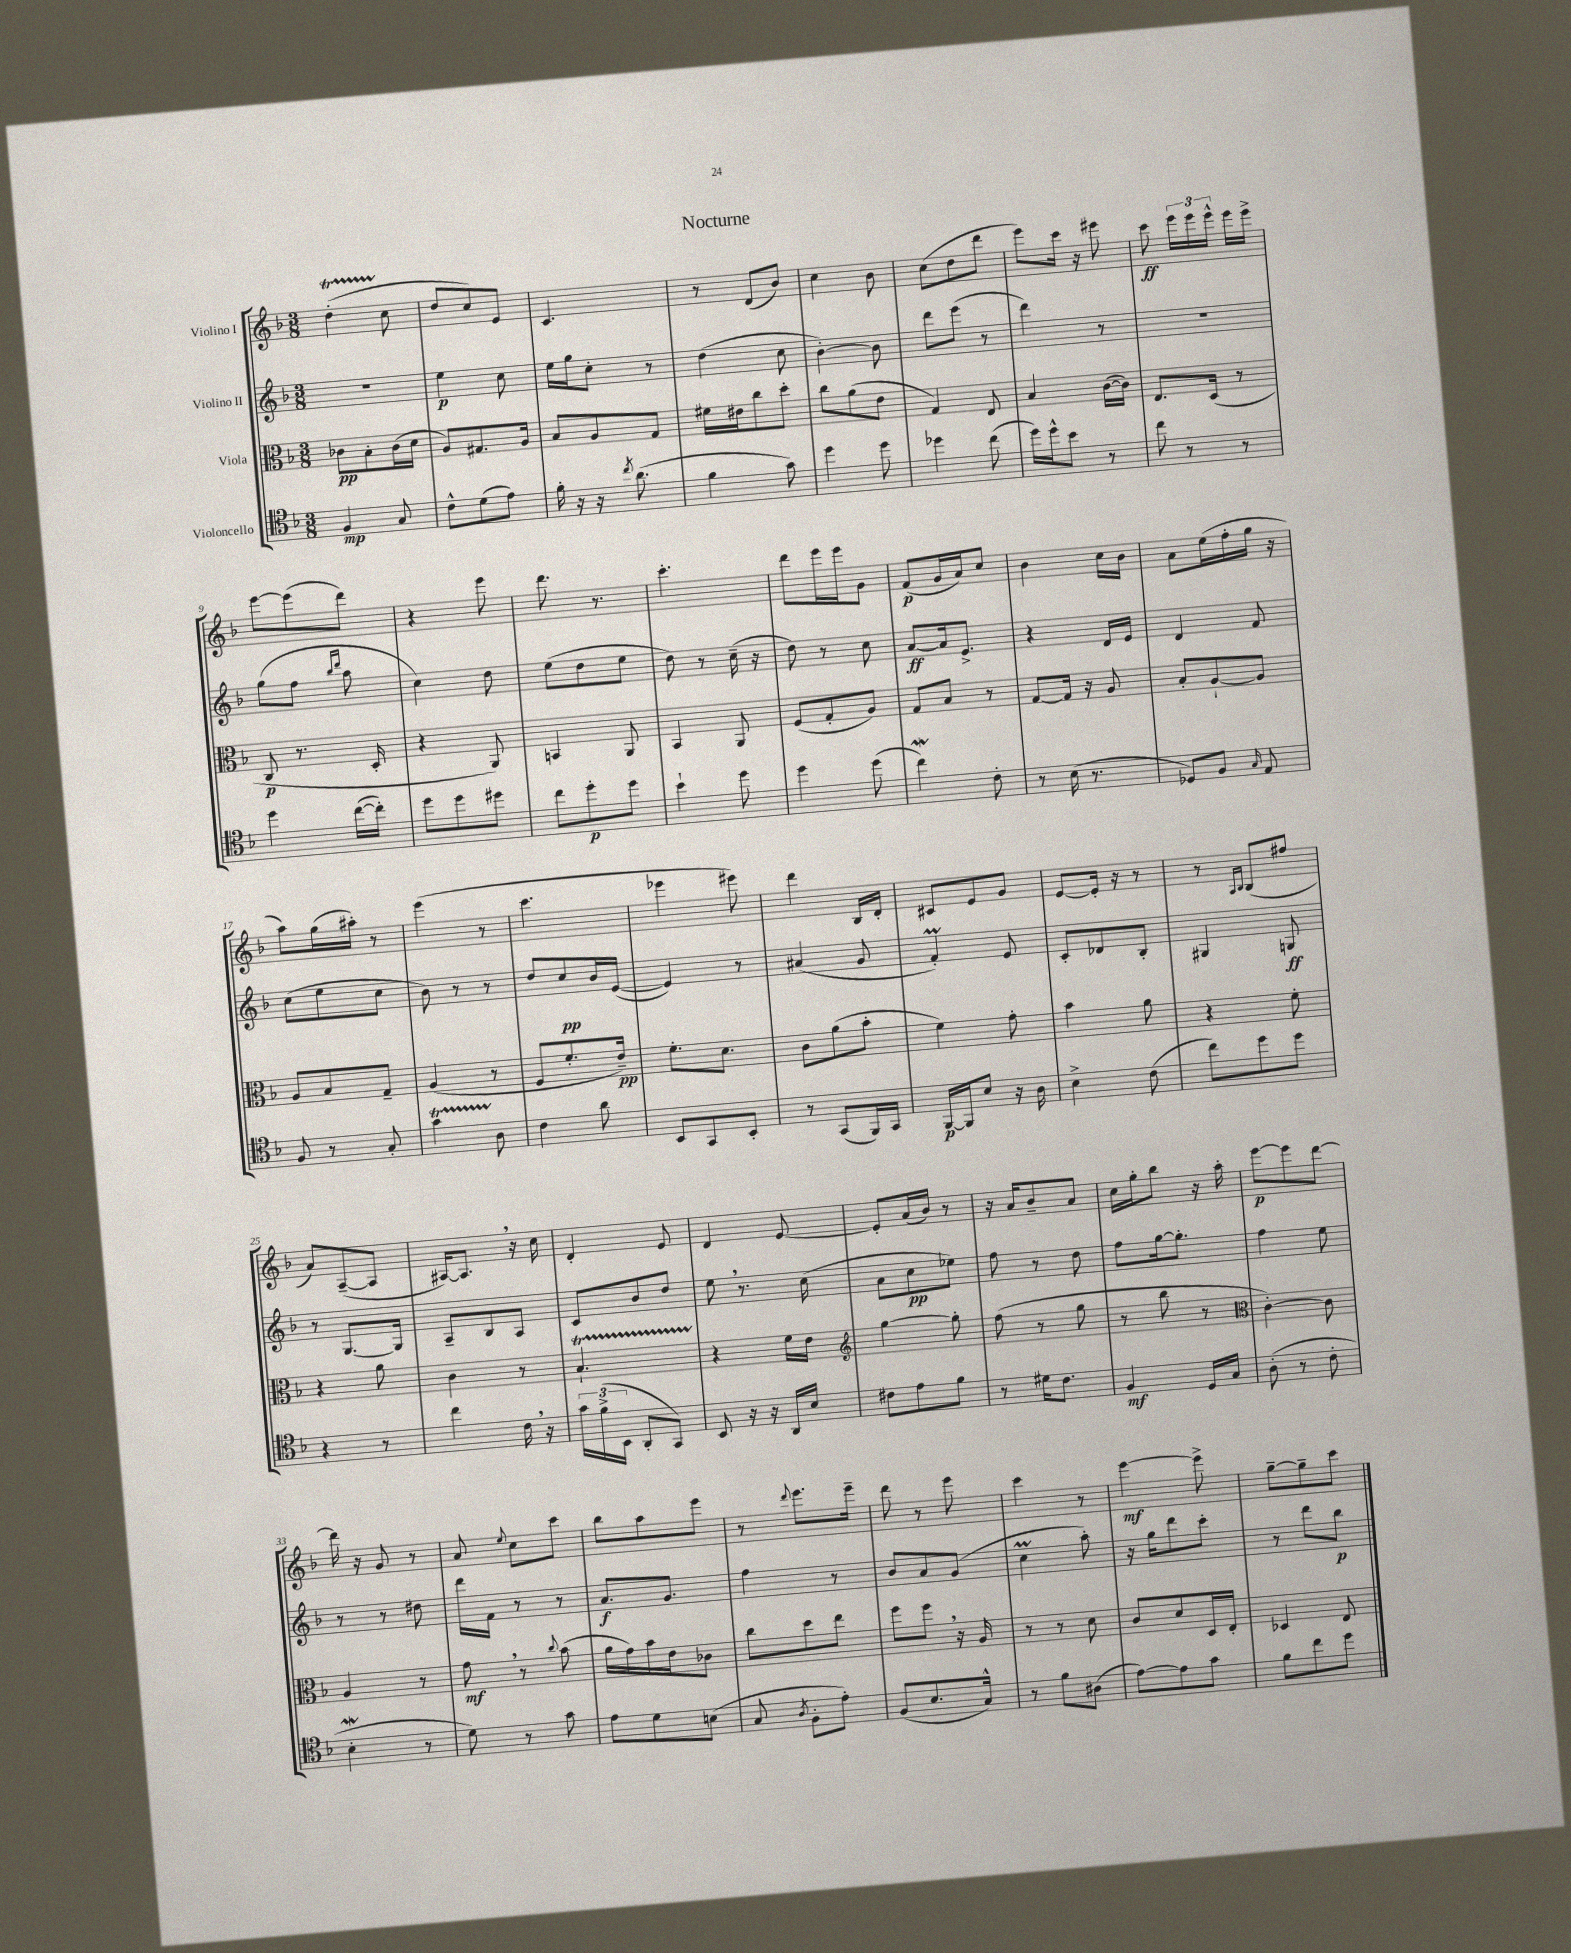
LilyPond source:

\header { title = "Nocturne" }
<<
\new StaffGroup <<
\new Staff = "s0" \with { instrumentName = "Violino I" } {
    \clef treble \key f \major \numericTimeSignature \time 3/8
    \autoBeamOff d''4-.\startTrillSpan( c''8\stopTrillSpan |
    d''8[ c''8) e'8] |
    c'4. |
    r8 d'8[( bes'8]) |
    c''4 bes'8 |
    c''8[( d''8 d'''8] |
    e'''8[) c'''16] r16 eis'''8 |
    c'''8\ff \tuplet 3/2 { e'''16[ e'''16 e'''16]-^ } e'''16[ e'''16]-> |
    e'''8[~ e'''8( d'''8]) |
    r4 e'''8 |
    d'''8. r8. |
    c'''4.-. |
    d'''8[ e'''16 e'''16 g'8] |
    f'8[\p( g'16 a'16) c''8] |
    bes'4 c''16[ bes'16] |
    a'8[ e''16( f''16-. g''16] r16 |
    a''8[) g''16( ais''16]-.) r8 |
    e'''4( r8 |
    c'''4. |
    ees'''4 eis'''8) |
    d'''4 bes16[ d'16]-. |
    cis'8[ e'8 g'8] |
    e'8[~ e'16]-. r16 r8 |
    r8 \grace { a16[ bes16] } bes8[( fis''8] |
    a'8[) a8~--( a8] |
    ais16[~) ais8.] \breathe r16 c''16 |
    d'4-. e'8 |
    d'4 e'8~ |
    e'8[-. a'16( bes'16]) r8 |
    r16 a'16[ bes'8-- a'8] |
    c''16[ g''16-. bes''8] r16 a''16-. |
    e'''8[~\p e'''8 d'''8]~ |
    d'''16 r16 g'8 r8 |
    a'8 \appoggiatura { e''8 } c''8[ c'''8] |
    bes''8[ a''8 e'''8] |
    r8 \appoggiatura { d'''8 } e'''8.[ e'''16]-- |
    d'''8 r8 e'''8 |
    c'''4 r8 |
    e'''4~\mf e'''8-> |
    g''8[~-- g''8-- c'''8] \bar "|." |
}
\new Staff = "s1" \with { instrumentName = "Violino II" } {
    \clef treble \key f \major \numericTimeSignature \time 3/8
    \autoBeamOff R4. |
    e''4\p c''8 |
    e''16[ g''16 c''8]-. r8 |
    d''4( c''8 |
    bes'4~-.) bes'8 |
    d'''8[ e'''8]( r8 |
    d'''4) r8 |
    r4. |
    g''8[( f''8] \grace { bes''16[ d'''16] } a''8 |
    c''4) d''8 |
    e''8[( d''8 e''8] |
    d''8) r8 c''16--( r16 |
    d''8) r8 c''8 |
    a'8[~\ff a'16 e'8.]-> |
    r4 d'16[ e'16] |
    d'4 f'8 |
    c''8[( e''8 c''8] |
    bes'8) r8 r8 |
    d''8[ c''8\pp bes'16 e'16]~( |
    e'4) r8 |
    ais'4( g'8 |
    f'4-.\prall) e'8 |
    c'8[-. des'8 bes8]-. |
    gis4 g8\ff |
    r8 g8.[~ g16] |
    a8[-- bes8 a8] |
    c'8[ bes'8 d''8] |
    e''8 \breathe r8. c''16( |
    a'8[ c''8\pp ees''8]) |
    f''8 r8 d''8 |
    f''8[ g''16~ g''8.]-. |
    f''4 e''8 |
    r8 r8 dis''8 |
    d'''16[ f'16] r8 r8 |
    a'8.[\f g'8.] |
    f''4 r8 |
    bes'8[ a'8 g'8]( |
    c''4\prall a''8-.) |
    r16 g''16[ d'''8 c'''8]-. |
    r8 d'''8[ bes''8]\p \bar "|." |
}
\new Staff = "s2" \with { instrumentName = "Viola" } {
    \clef alto \key f \major \numericTimeSignature \time 3/8
    \autoBeamOff ces'8[\pp bes8-. ces'16( d'16] |
    a8[) gis8. a16] |
    bes8[ a8 g8] |
    fis'16[ eis'16 c''8 d''8]-. |
    c''8[ a'8( e'8] |
    g4) e8 |
    bes4 c'16[~( c'16]) |
    e8.[ d16]( r8 |
    c8\p r8. d16-. |
    r4 a,8) |
    b,4 a,8 |
    bes,4 a,8 |
    f8[( g8-. a8]) |
    g8[ bes8] r8 |
    g8[~ g16] r16 a8 |
    bes8[-. a8~-! a8] |
    a8[ bes8 g8]-- |
    a4( r8 |
    f8[ f'8.-. e'16]--\pp) |
    f'8.[-. d'8.] |
    c'8[ a'8( bes'8]-. |
    f'4) g'8-. |
    bes'4 a'8 |
    r4 f'8-. |
    r4 a'8 |
    c'4 r8 |
    bes4.-!\startTrillSpan |
    r4\stopTrillSpan f'16[ e'16] |
    \clef treble g''4~ g''8-. |
    f''8( r8 g''8 |
    r8 bes''8 r8 |
    \clef alto c'4~-.) c'8 |
    a4 r8 |
    g'8\mf \breathe r8 \appoggiatura { c''8 } bes'8( |
    a'16[ g'16) bes'16 e'16 ces'8] |
    c''8[ d''8 e''8] |
    f''8[ f''8] \breathe r16 a16 |
    r8 r8 d'8 |
    c'8[ d'8 d16 e16]-. |
    des4 e8 \bar "|." |
}
\new Staff = "s3" \with { instrumentName = "Violoncello" } {
    \clef tenor \key f \major \numericTimeSignature \time 3/8
    \autoBeamOff f4\mp g8 |
    c'8[-^ d'8( e'8]) |
    f'16-. r16 r16 \acciaccatura { c''8 } a'8.( |
    f'4 g'8) |
    d''4 d''8 |
    des''4 c''8( |
    d''16[) d''16-^ bes'8] r8 |
    c''8 r8 r8 |
    d''4 c''16[~( c''16]-.) |
    d''8[ d''8 dis''8] |
    c''8[ d''8-.\p d''8] |
    bes'4-! d''8 |
    d''4 d''8( |
    c''4\mordent) c'8-. |
    r8 bes16( r8. |
    des8[) f8] \grace { g16 } e8 |
    f8 r8 g8-. |
    g'4\startTrillSpan a8\stopTrillSpan |
    c'4 a'8 |
    bes,8[ g,8 bes,8]-. |
    r8 g,8[( f,16) g,16] |
    f,16[~\p f,16 bes8] r16 a16 |
    bes4-> c'8( |
    c''8[) d''8 d''8] |
    r4 r8 |
    c''4 c'16 \breathe r16 |
    \tuplet 3/2 { g'16[ f'16->( bes,16] } a,8[-. g,8]) |
    bes,8 r16 r16 a,16[ bes16] |
    cis'8[ e'8 f'8] |
    r8 dis'16[ c'8.] |
    f4\mf d16[ g16] |
    a8-.( r8 c'8-. |
    bes4-.\mordent r8 |
    d'8) r8 g'8 |
    e'8[ d'8 b8]( |
    g8 \acciaccatura { a8 } f8[-. e'8]-.) |
    f8[( bes8. g16]-^) |
    r8 f'8[ ais8]( |
    e'8[~) e'8 g'8] |
    f'8[ c''8 d''8] \bar "|." |
}
>>
>>
